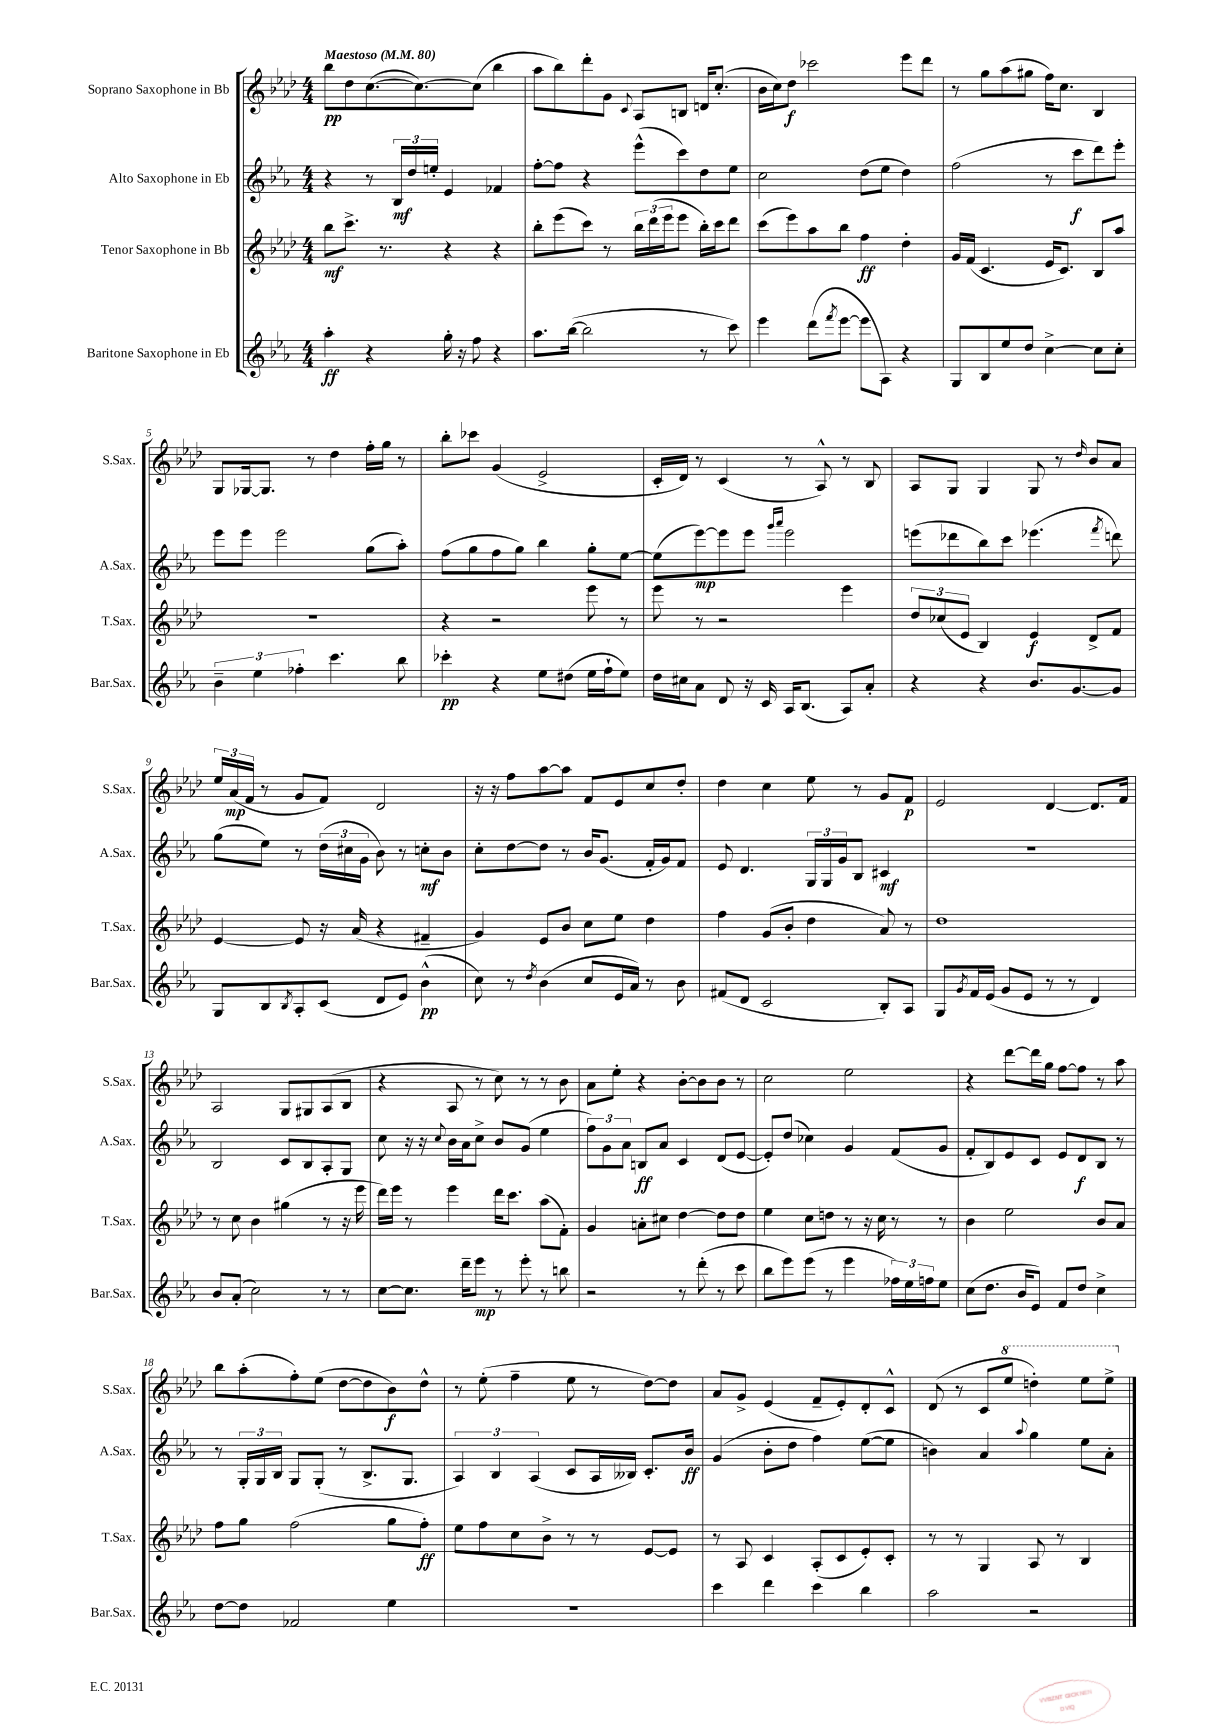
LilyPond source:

<<
\new StaffGroup <<
\new Staff = "s0" \with { instrumentName = "Soprano Saxophone in Bb" shortInstrumentName = "S.Sax." } {
    \clef treble \key aes \major \numericTimeSignature \time 4/4 \tempo "Maestoso" 4 = 80
    bes''8\pp des''8 c''8.~( c''8.~) c''8( bes''4 |
    aes''8 bes''8) des'''8-. g'8 \appoggiatura { c'8 } aes8 b8 d'16 c''8.-.( |
    bes'16 c''16) des''8\f ces'''2 ees'''8 des'''8 |
    r8 g''8 aes''8( gis''8 f''16) c''8. bes4 |
    g8 ges16~ ges8. r8 des''4 f''16-. g''16 r8 |
    bes''8-. ces'''8 g'4( ees'2-> |
    c'16-. des'16) r8 c'4( r8 aes8-^) r8 bes8 |
    aes8 g8 g4 g8 r8 \grace { des''16 } bes'8 aes'8 |
    \tuplet 3/2 { ees''16 aes'16\mp( f'16 } r8 g'8 f'8) des'2 |
    r16 r16 f''8 aes''8~ aes''8 f'8 ees'8 c''8 des''8-. |
    des''4 c''4 ees''8 r8 g'8 f'8\p |
    ees'2 des'4~ des'8. f'16 |
    aes2 g8 gis8 aes8( bes8 |
    r4 aes8 r8 c''8) r8 r8 bes'8 |
    aes'8 ees''8-. r4 bes'8~-. bes'8 bes'8 r8 |
    c''2 ees''2 |
    r4 des'''8~ des'''16 g''16 f''8~ f''8 r8 aes''8 |
    bes''8 aes''8-.( f''8-.) ees''8( des''8~ des''8 bes'8\f) des''8-^ |
    r8 ees''8-.( f''4-- ees''8 r8 des''8~) des''8 |
    aes'8 g'8-> ees'4( f'8-- ees'8-.) des'8-. c'8-^ |
    des'8( r8 c'8 \ottava #1 ees'''8 d'''4-.) ees'''8 ees'''8-> \ottava #0 \bar "|." |
}
\new Staff = "s1" \with { instrumentName = "Alto Saxophone in Eb" shortInstrumentName = "A.Sax." } {
    \clef treble \key ees \major \numericTimeSignature \time 4/4
    r4 r8 \tuplet 3/2 { bes16\mf d''16 e''16-. } ees'4 fes'4 |
    f''8~-. f''8 r4 ees'''8-^( c'''8) d''8 ees''8 |
    c''2 d''8( ees''8 d''4) |
    f''2( r8 c'''8\f d'''8) ees'''8-. |
    ees'''8 ees'''8 ees'''2 g''8( aes''8-.) |
    f''8( g''8 f''8 g''8) bes''4 g''8-. ees''8~ |
    ees''8( ees'''8~\mp) ees'''8 ees'''8 \grace { g'''16 aes'''16 } ees'''2 |
    e'''8( des'''8 bes''8) c'''8 ees'''4.( \acciaccatura { f'''8 } d'''8) |
    g''8( ees''8) r8 \tuplet 3/2 { d''16( cis''16 g'16 } bes'8) r8 c''8-.\mf bes'8 |
    c''8-. d''8~ d''8 r8 bes'16 g'8.( f'16-. g'16) f'8 |
    ees'8 d'4. \tuplet 3/2 { g16 g16 g'16 } bes8 cis'4\mf |
    R1 |
    bes2 c'8 bes8 aes8-. g8 |
    c''8 r16 r16 \appoggiatura { c''8 } bes'16 aes'16 c''8-> bes'8 g'8( ees''4 |
    \tuplet 3/2 { f''8) g'8 aes'8 } b8\ff aes'8 c'4 d'8( ees'8~ |
    ees'8-.) d''8( ces''4) g'4 f'8( g'8 |
    f'8-. bes8) ees'8 c'8 ees'8 d'8\f bes8 r8 |
    r8 \tuplet 3/2 { g16-. g16 bes16 } g8 g8-.( r8 bes8.-> g8. |
    \tuplet 3/2 { aes4) bes4 aes4( } c'8 aes16 beses16) c'8.-. bes'16\ff |
    g'4( bes'8-. d''8 f''4) ees''8~( ees''8 |
    b'4) aes'4 \appoggiatura { aes''8 } g''4 ees''8 aes'8-. \bar "|." |
}
\new Staff = "s2" \with { instrumentName = "Tenor Saxophone in Bb" shortInstrumentName = "T.Sax." } {
    \clef treble \key aes \major \numericTimeSignature \time 4/4
    bes''8\mf c'''8.-> r8. r4 r4 |
    bes''8-. ees'''8( c'''8) r8 \tuplet 3/2 { bes''16 des'''16( ees'''16 } ees'''8 bes''16-.) c'''16 des'''8 |
    c'''8( ees'''8) aes''8 bes''8 f''4\ff des''4-. |
    g'16 f'16( c'4. ees'16 c'8.) bes8 aes''8 |
    R1 |
    r4 r2 ees'''8 r8 |
    ees'''8 r8 r2 ees'''4 |
    \tuplet 3/2 { des''8 ces''8( ees'8 } bes4) ees'4\f des'8-> f'8 |
    ees'4~ ees'8 r16 aes'16( r4 fis'4-- |
    g'4) ees'8 bes'8 c''8 ees''8 des''4 |
    f''4 g'8( bes'8-. des''4 aes'8) r8 |
    des''1 |
    r8 c''8 bes'4 gis''4( r8 r16 ees'''16 |
    des'''16) ees'''16 r8 ees'''4 des'''16 c'''8. aes''8( f'8-.) |
    g'4 a'8-. cis''8 des''4~ des''8 des''8 |
    ees''4 c''8 d''8 r8 r16 c''16 r8 r8 |
    bes'4 ees''2 bes'8 aes'8 |
    f''8 g''8 f''2( g''8 f''8-.\ff) |
    ees''8 f''8 c''8 bes'8-> r8 r8 ees'8~ ees'8 |
    r8 aes8 c'4 aes8-.( c'8 ees'8-.) c'8-. |
    r8 r8 g4 aes8 r8 bes4 \bar "|." |
}
\new Staff = "s3" \with { instrumentName = "Baritone Saxophone in Eb" shortInstrumentName = "Bar.Sax." } {
    \clef treble \key ees \major \numericTimeSignature \time 4/4
    aes''4-.\ff r4 g''16-. r16 f''8 r4 |
    aes''8. bes''16~( bes''2 r8 c'''8) |
    ees'''4 d'''8( \acciaccatura { f'''8 } ees'''8~ ees'''8 aes8) r4 |
    g8 bes8 ees''8 d''8 c''4~-> c''8 c''8-. |
    \tuplet 3/2 { bes'4-- ees''4 fes''4-. } c'''4. bes''8 |
    ces'''4-.\pp r4 ees''8 dis''8( ees''16 f''16-! ees''8) |
    d''16 cis''16 aes'8 d'8 r16 c'16 aes16 bes8.( aes8) aes'8-. |
    r4 r4 bes'8. g'8.~ g'8 |
    g8 bes8 \acciaccatura { bes8 } aes8-. c'8( d'8 ees'8) bes'4-^\pp( |
    c''8) r8 \acciaccatura { d''8 } bes'4( c''8 ees'16 aes'16) r8 bes'8 |
    fis'8( d'8 c'2 bes8-.) aes8 |
    g8 \acciaccatura { g'8 } f'16 ees'16( g'8 ees'8 r8 r8 d'4) |
    bes'8 aes'8-.( c''2) r8 r8 |
    c''8~ c''8. d'''16-- ees'''8\mp r8 ees'''8-. r8 b''8 |
    r2 r8 d'''8-.( r8 c'''8 |
    bes''8 ees'''8) ees'''8( r8 ees'''4 \tuplet 3/2 { fes''16) ees''16 f''16 } ees''8 |
    c''8( d''8. bes'16 ees'8) f'8 d''8 c''4-> |
    d''8~ d''8 fes'2 ees''4 |
    R1 |
    c'''4 d'''4 c'''4 bes''4 |
    aes''2 r2 \bar "|." |
}
>>
>>
